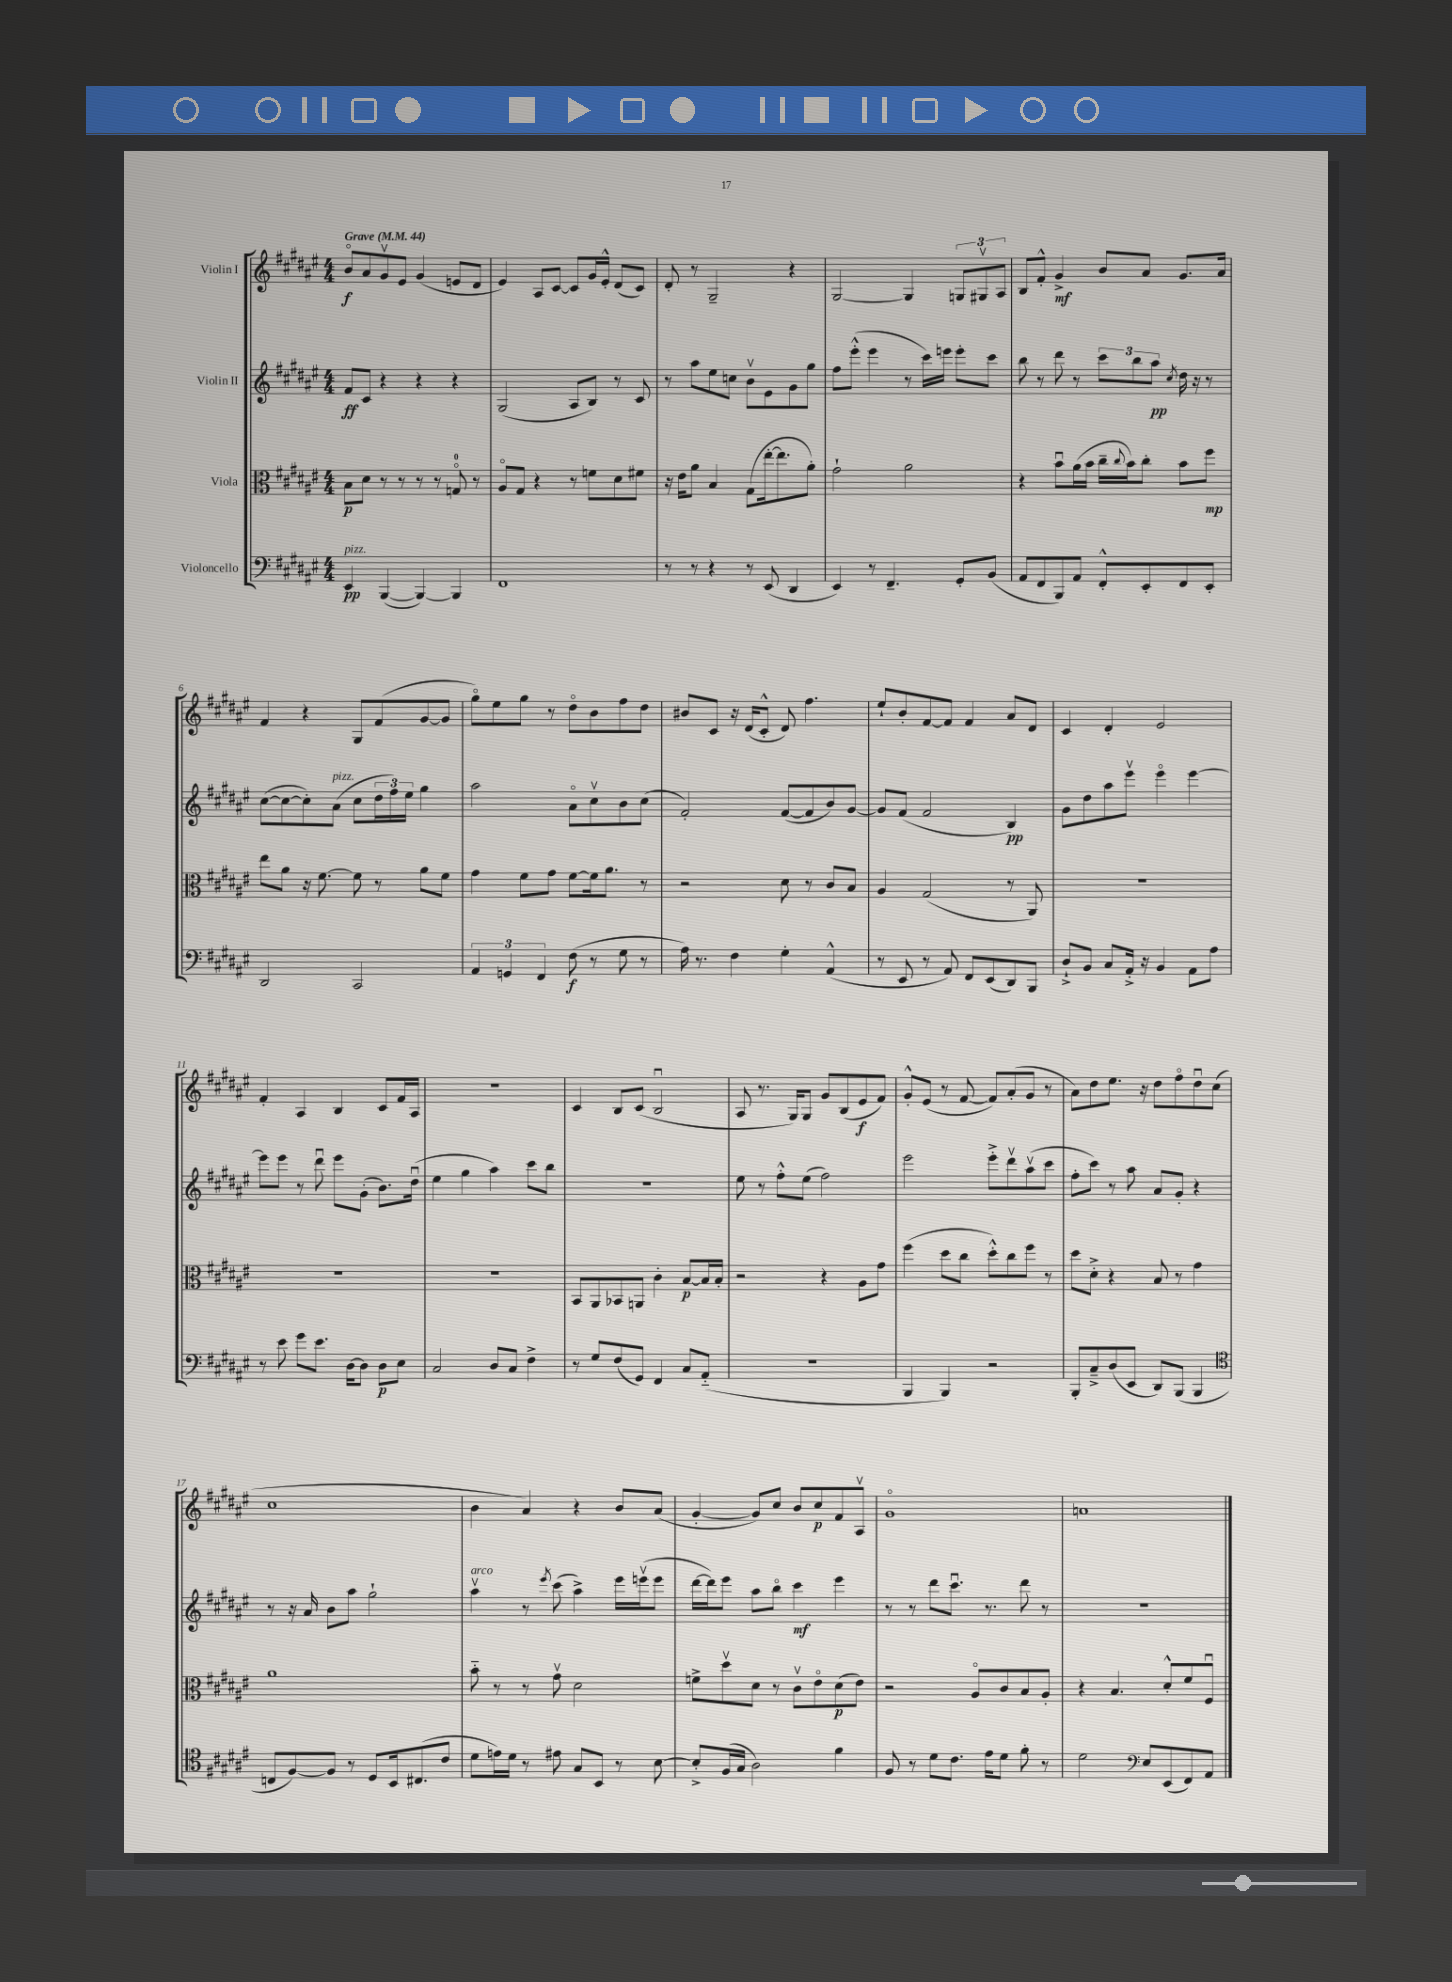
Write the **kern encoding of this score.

**kern	**kern	**kern	**kern
*staff4	*staff3	*staff2	*staff1
*clefF4	*clefC3	*clefG2	*clefG2
*k[f#c#g#d#a#e#]	*k[f#c#g#d#a#e#]	*k[f#c#g#d#a#e#]	*k[f#c#g#d#a#e#]
*M4/4	*M4/4	*M4/4	*M4/4
*MM44	*MM44	*MM44	*MM44
4EE#	8B	8f#	8bo
.	8d#	8c#	8a#
([4BBB	8r	4r	8g#v
.	8r	.	8e#
4BBB_)	8r	4r	(4g#
.	8r	.	.
4BBB]	8Go	4r	8e
.	8r	.	8d#
=	=	=	=
1FF#	8A#o	(2G#	4e#)
.	8G#	.	.
.	4r	.	8A#
.	.	.	[8c#
.	8r	8A#	8c#]
.	8f	8B)	16g#
.	.	.	16e#'^^
.	8d#	8r	(8d#
.	8f#	8c#	8c#)
=	=	=	=
8r	16r	8r	8d#'
.	16e#	.	.
8r	8a#	8aa#	8r
4r	4B	8ee#	2G#~
.	.	8cc	.
8r	(8G#	8bv	.
(8EE#	[16ee#'	8e#	.
.	8.ee#]	.	.
4DD#	.	8g#	4r
.	8a#')	8gg#	.
=	=	=	=
4EE#)	2g#`	8ff#	[2G#
.	.	(8eee#'^^	.
8r	.	4eee#	.
4.FF#~	.	.	.
.	2a#	8r	4G#]
.	.	16ccc#)	.
.	.	16eee	.
8GG#'	.	8eee'	12G
.	.	.	12G#v
(8BB	.	8ccc#	.
.	.	.	12A#
=	=	=	=
8AA#	4r	8bb	8B
8FF#	.	8r	8f#'^^
8BBB)	8bu	8ddd#	4g#^
8AA#	(16a#	8r	.
.	16b	.	.
8FF#'^^	16cc#~	12ccc#	8b
.	8qqcc#	.	.
.	16b)	.	.
.	.	12bb	.
8EE#'	8cc#'	.	8a#
.	.	12aa#	.
.	.	8qcc#	.
8FF#	8b	16dd#	8.g#
.	.	16r	.
8EE#'	8ff#	8r	.
.	.	.	16a#
=	=	=	=
2DD#	8ee#	([8cc#	4f#
.	8a#	8cc#_	.
.	16r	8cc#'])	4r
.	[8.f#	.	.
.	.	(8a#	.
2CC#	8f#]	8cc#	8G#
.	8r	24dd#	(8f#
.	.	24ff#)	.
.	.	24ee#	.
.	8a#	4gg#	[8g#
.	8f#	.	8g#]
=	=	=	=
6AA#	4g#	2aa#	8gg#o)
.	.	.	8ee#
6GG	.	.	.
.	8f#	.	8gg#
6FF#	.	.	.
.	8g#	.	8r
(8F#	[8f#	8a#o	8dd#o
8r	16f#]	8cc#v	8b
.	8.a#	.	.
8G#	.	8b	8ff#
8r	8r	(8cc#	8dd#
=	=	=	=
16A#)	2r	2f#')	8b#
8.r	.	.	.
.	.	.	8c#
4F#	.	.	16r
.	.	.	(16d#
.	.	.	8c#'^^
4G#'	8d#	([8f#	8d#)
.	8r	8f#]	4.ff#
(4AA#^^	8c#	8b)	.
.	8B	[8g#	.
=	=	=	=
8r	4A#	8g#]	8ee#`
8EE#	.	(8f#	8b'
8r	(2G#	2f#	[8f#
8AA#)	.	.	8f#]
8FF#	.	.	4f#
(8EE#	.	.	.
8DD#)	8r	4B)	8a#
8BBB	8AA#)	.	8d#
=	=	=	=
8D#`^	1r	8g#	4c#
8BB	.	8dd#	.
8C#	.	8aa#	4d#'
16AA#'^	.	8eee#v	.
16r	.	.	.
4BB	.	4eee#o	2e#
8AA#	.	[4eee#	.
8A#	.	.	.
=	=	=	=
8r	1r	8eee#]	4f#'
8e#	.	8eee#	.
8g#	.	8r	4A#
8.e#	.	8ddd#u	.
.	.	8eee#	4B
[16D#	.	.	.
8D#]	.	(8g#'	.
8D#	.	8.b)	8c#
8E#	.	.	16f#
.	.	(16dd#u	16A#
=	=	=	=
2C#	1r	4ee#	1r
.	.	4gg#	.
8D#	.	4aa#)	.
8C#	.	.	.
4F#^	.	8ccc#	.
.	.	8bb	.
=	=	=	=
8r	8BB	1r	4c#
8G#	8AA#	.	.
(8F#	8BB-	.	8B
8GG#)	8AA	.	(8c#
4FF#	4c#'	.	2Bu
8C#	[8B	.	.
(8AA#'~	16B]	.	.
.	16B'	.	.
=	=	=	=
1r	2r	8ee#	8A#
.	.	8r	8.r
.	.	8ff#'^^	.
.	.	.	16G#)
.	.	(8ee#	8G#
.	4r	2ff#)	8g#
.	.	.	(8B
.	8A#	.	8e#
.	8g#	.	8f#)
=	=	=	=
4BBB	(4ff#	2eee#	8g#'^^
.	.	.	(8e#
4BBB)	8dd#	.	8r
.	8cc#	.	[8f#
2r	8dd#'^^)	8eee#'^	8f#])
.	8cc#	8ddd#v	(8a#'
.	8ff#	(8aa#v	8g#
.	8r	8ccc#	8r
=	=	=	=
8BBB'	8dd#	8ff#'	8a#)
8C#~^	8d#'^	8ccc#)	8dd#
(8D#	4r	8r	8.ee#
8EE#	.	8aa#	.
.	.	.	16r
8DD#)	8B	8a#	8dd#
(8BBB	8r	8g#'	8ff#o
4BBB	4g#	4r	8dd#u
.	.	.	(8cc#
=	=	=	=
*clefC4	*	*	*
8C	1a#	8r	1cc#
[8F#)	.	16r	.
.	.	16a#	.
8F#]	.	8b	.
8r	.	8aa#	.
8D#	.	2gg#`	.
16BB	.	.	.
(8.C#	.	.	.
8c#	.	.	.
=	=	=	=
8d#	8b'~	4aa#v	4b
16e)	8r	.	.
16d#	.	.	.
8r	8r	8r	4a#)
.	.	8qeee#	.
8e#	8g#v	(8ccc#	.
8G#	2d#	4aa#^)	4r
8BB	.	.	.
8r	.	16eee#	8b
.	.	(16eeev	.
[8B	.	8eee	(8a#
=	=	=	=
8B'^]	8f^	[16ddd#	[4g#'
.	.	16ddd#])	.
(16F#	8dd#v	8eee#	.
16G#	.	.	.
2A#)	8d#	8aa#	8g#])
.	8r	8bbo	8cc#
.	8c#v	4ccc#	8b
.	8e#o	.	8cc#
4f#	(8d#	4eee#	8f#
.	8e#)	.	8A#v
=	=	=	=
8F#	2r	8r	1g#o
8r	.	8r	.
8d#	.	8ddd#	.
8.c#	.	8.ccc#u	.
.	8A#o	.	.
16e#	.	8.r	.
8d#	8c#	.	.
8f#'	8B	8ddd#	.
8r	8A#'	8r	.
=	=	=	=
2d#	4r	1r	1a
.	4.B	.	.
*clefF4	*	*	*
8E#	.	.	.
(8EE#	8d#'^^	.	.
8FF#)	8f#	.	.
8AA#	8F#u	.	.
==	==	==	==
*-	*-	*-	*-
